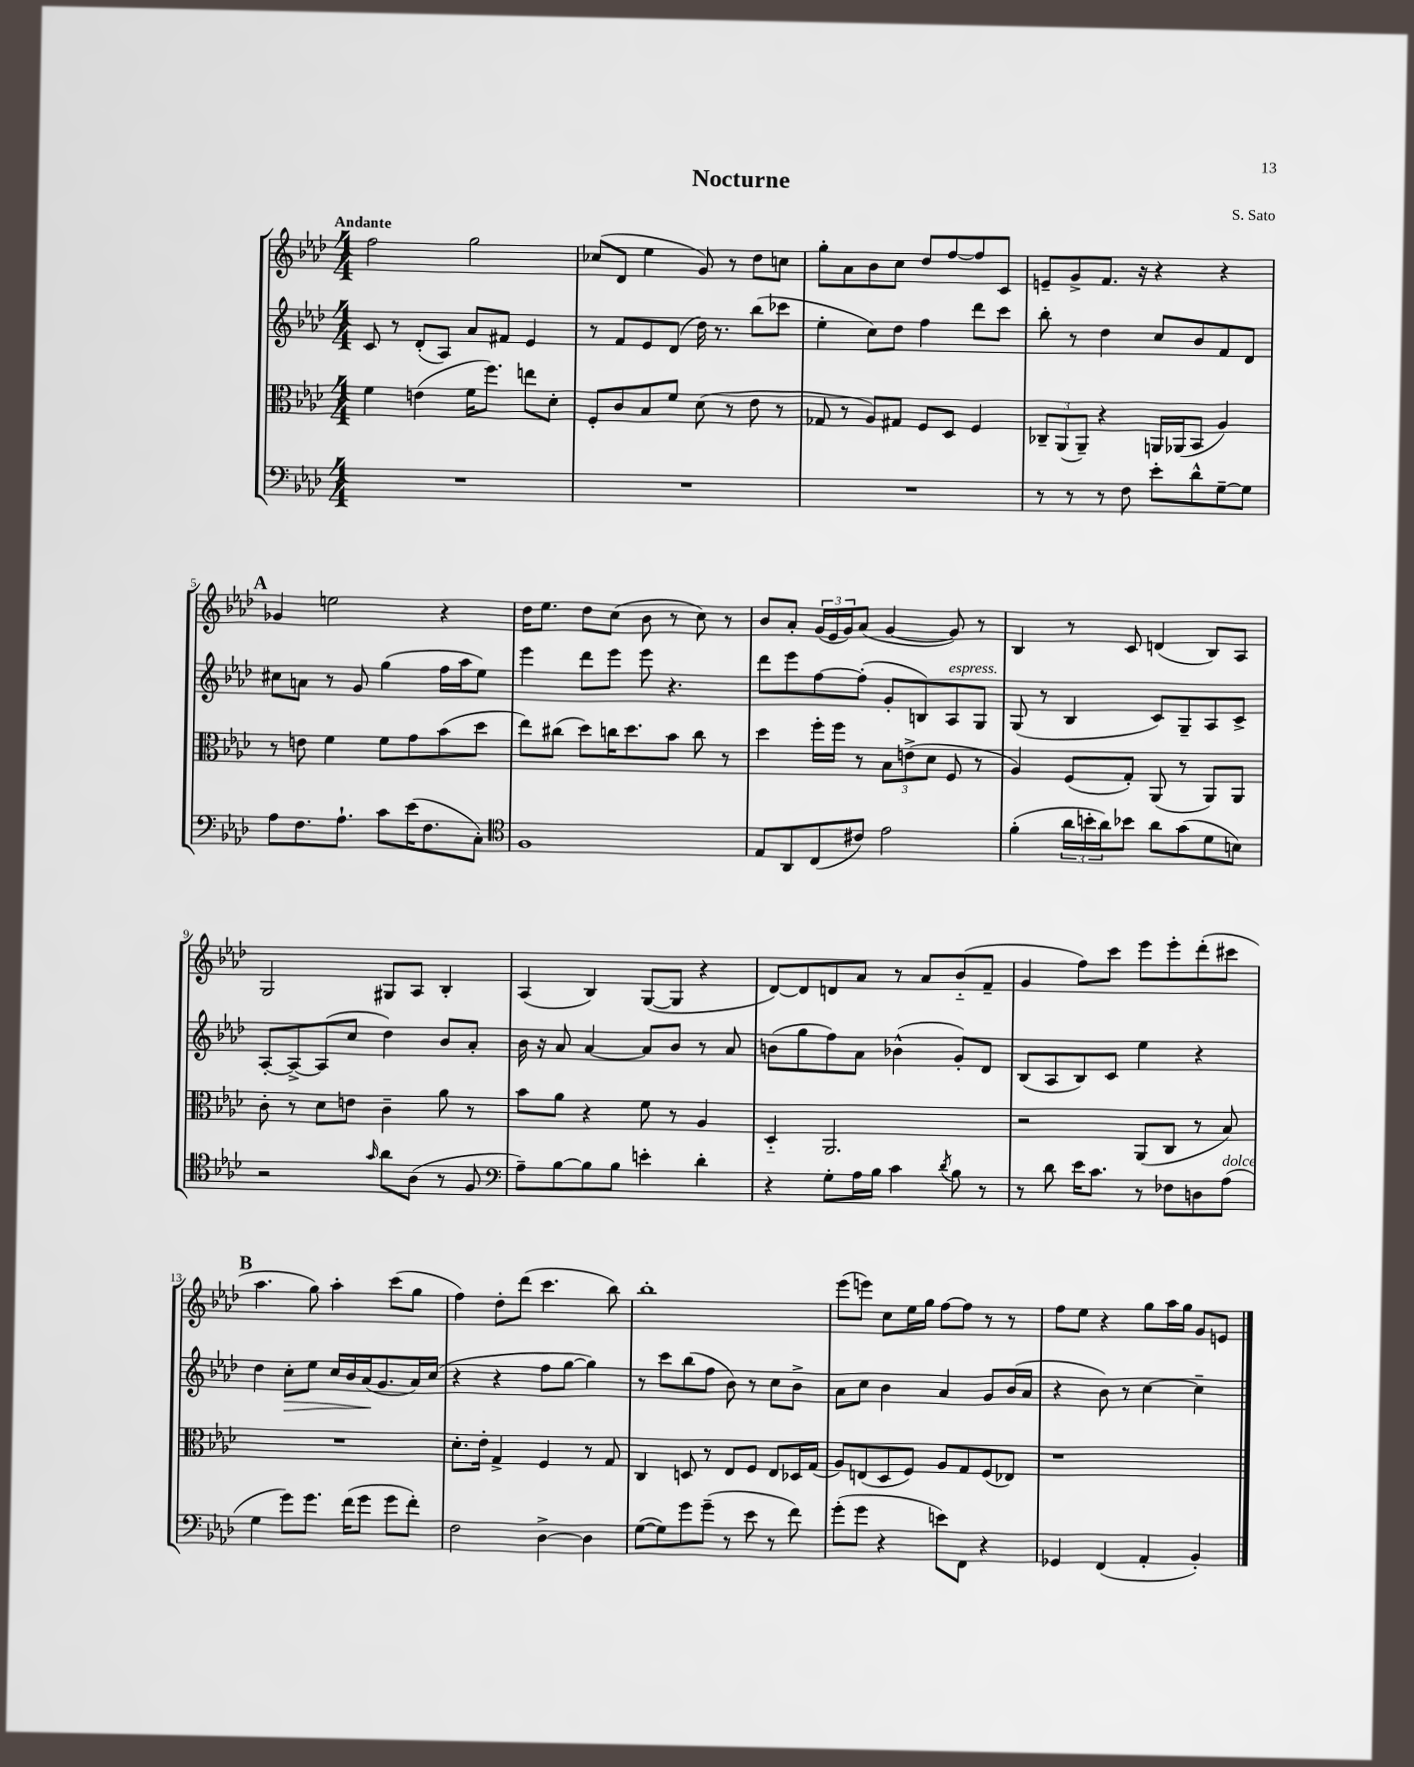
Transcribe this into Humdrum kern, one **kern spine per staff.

**kern	**kern	**kern	**kern
*staff4	*staff3	*staff2	*staff1
*clefF4	*clefC3	*clefG2	*clefG2
*k[b-e-a-d-]	*k[b-e-a-d-]	*k[b-e-a-d-]	*k[b-e-a-d-]
*M4/4	*M4/4	*M4/4	*M4/4
1r	4f\	8c/	2ff\
.	.	8r	.
.	(4e\	(8d-'/L	.
.	.	8A-/J)	.
.	16f\LK	8a-/L	2gg\
.	8.ff\J)	.	.
.	.	8f#/J	.
.	8ee\L	4e-/	.
.	8d-'\J	.	.
=	=	=	=
1r	8F'/L	8r	(8cc-/L
.	8c/	8f/L	8d-/J
.	8B-/	8e-/	4ee-\
.	8f/J	(8d-/J	.
.	(8d-\	16dd-\)	8g/)
.	.	8.r	.
.	8r	.	8r
.	8e-\	(8bb-\L	8dd-\L
.	8r	8ccc-\J	8cc\J
=	=	=	=
1r	8G-/	4ee-'\	8gg'\L
.	8r	.	8a-\
.	8A-/L)	8cc\L)	8b-\
.	8G#/J	8dd-\J	8cc\J
.	8F/L	4ff\	8dd-/L
.	8D-/J	.	[8ff/
.	4F/	8ddd-\L	8ff/]
.	.	8ccc\J	8c/J
=	=	=	=
8r	12C-~/L	8bb-'\	8e~/L
.	(12AA-/	.	.
8r	.	8r	8g^/
.	12AA-~/J)	.	.
8r	4r	4dd-\	8.f/J
8F\	.	.	.
.	.	.	16r
8e-'\L	16AA/LL	8cc/L	4r
.	(16AA-/J	.	.
8d-^^\	8BB-/J	8b-/	.
[8G~\	4A-/)	8f/	4r
8G\]J	.	8d-/J	.
=	=	=	=
8A-\L	8r	8cc#\L	4g-/
8.F\	8e\	8a\J	.
.	4f\	8r	2ee\
8.A-`\J	.	.	.
.	.	8g/	.
8c\L	8f\L	(4gg\	.
(16e-\K	8g\	.	.
8.F\	.	.	.
.	(8b-\	16ff\LL	4r
.	.	16aa-\J	.
8C'\J)	8dd-\J	8ee-\J)	.
=	=	=	=
*clefC4	*	*	*
1F	8ee-\L)	4eee-\	16dd-\LK
.	.	.	8.ee-\J
.	(8cc#\J	.	.
.	8dd-\L)	8ddd-\L	8dd-\L
.	16cc\K	8eee-\J	(8cc\J
.	8.dd-\	.	.
.	.	8eee-\	8b-\
.	8b-\J	4.r	8r
.	8cc\	.	8cc\)
.	8r	.	8r
=	=	=	=
8E-/L	4dd-\	8ddd-\L	8b-/L
8AA-/	.	8eee-\	8a-'/J
(8C/	16ff'\LL	[8ff\	(24g/LL
.	.	.	24e-/
.	16ff\JJ	.	.
.	.	.	24g/J)
8c#/J)	8r	(8ff'\]J	(8a-/J
2e-\	12B-\L	8g'/L	[4g/
.	(12e^\	.	.
.	.	8B/)	.
.	12d-\J	.	.
.	8F/	8A-/	8g/])
.	8r	8G/J	8r
=	=	=	=
(4f'\	4A-/)	(8G/	4B-/
.	.	8r	.
24a-\LL	(8F/L	4B-/	8r
24b'\	.	.	.
24a-\J)	.	.	.
8b-\J	8G'/J)	.	8c/
8a-\L	(8AA-/	8c/L)	(4d/
(8g\	8r	8G~/	.
8d-\	8AA-/L)	8A-/	8B-/L)
8B\J)	8AA-/J	8c^/J	8A-/J
=	=	=	=
2r	8c'\	[8A-'/L	2G/
.	8r	8A-^/_	.
.	8d-\L	(8A-/]	.
.	8e\J	8cc/J	.
16qqg/	.	.	.
8a-\L	4c~\	4dd-\)	8G#/L
(8A-\J	.	.	8A-/J
8r	8a-\	8b-/L	4B-'/
8F/	8r	8a-'/J	.
=	=	=	=
*clefF4	*	*	*
8A-~\L)	8b-\L	16b-\	(4A-/
.	.	16r	.
[8B-\	8a-\J	8a-/	.
8B-\]	4r	[4a-/	4B-/)
8B-\J	.	.	.
4e'\	8f\	8a-/]L	([8G/L
.	8r	8b-/J	8G/]J
4d-'\	4A-/	8r	4r
.	.	8a-/	.
=	=	=	=
4r	4D-'~/	(8b\L	[8d-/L)
.	.	8gg\	8d-/]
8G'\L	2.AA-/	8ff\)	8d/
16A-\L	.	8a-\J	8a-/J
16B-\JJ	.	.	.
4c\	.	(4b-^^\	8r
.	.	.	8a-/L
8qd-/	.	.	.
8B-\	.	8g'/L)	(8b-'~/
8r	.	8d-/J	8f~/J
=	=	=	=
8r	2r	(8B-/L	4g/
8d-\	.	8A-/	.
16e-\LK	.	8B-/)	8ff\L)
8.c\J	.	.	.
.	.	8c/J	8ccc\J
8r	(8AA-/L	4ee-\	8eee-\L
8F-\L	8C/J	.	8eee-'\
8D\	8r	4r	(8ddd-'\
(8A-\J	8B-/)	.	8ccc#\J
=	=	=	=
4G\	1r	4dd-\	4.aa-\
8g\L)	.	8cc'\L	.
8.g\J	.	8ee-\J	8gg\)
.	.	16cc/LL	4aa-'\
(16f\LK	.	16b-/	.
8g\J	.	(16a-/J	.
.	.	8.g/	.
8g\L	.	.	(8ccc\L
8f'\J)	.	16a-/L)	8gg\J
.	.	(16cc/JJ	.
=	=	=	=
2F\	8.d-'\L	4r	4ff\)
.	16e-'\Jk	.	.
.	4G^/	4r	8dd-'\L
.	.	.	(8ddd-\J
[4D-^\	4F/	8ff\L	4.ccc\
.	.	[8gg\J	.
4D-\]	8r	4gg\])	.
.	8G/	.	8bb-\)
=	=	=	=
([8G\L	4C/	8r	1bb-'
8G\])	.	8ccc\L	.
8g\	8D/	(8bb-\	.
(8g~\J	8r	8ff\J	.
8r	8E-/L	8b-\)	.
8e-\	8F/J	8r	.
8r	8E-/L	8cc\L	.
8f\)	16D-/L	8b-^\J	.
.	(16G/JJ	.	.
=	=	=	=
(8g'\L	8A-/L)	8a-\L	(8eee-\L
8g\J	(8E/	8cc\J	8eee\J)
4r	8D-/	4b-\	8cc\L
.	8F/J)	.	16ee-\L
.	.	.	16gg\JJ
8e\L)	8A-/L	4a-/	[8ff\L
8FF\J	8G/	.	8ff\]J
4r	(8F/	8g/L	8r
.	8E-/J)	(16b-/L	8r
.	.	16a-/JJ	.
=	=	=	=
4GG-/	1r	4r	8ff\L
.	.	.	8ee-\J
(4FF/	.	8b-\)	4r
.	.	8r	.
4AA-'/	.	[4cc\	8gg\L
.	.	.	16aa-\L
.	.	.	16gg\JJ
4BB-'/)	.	4cc~\]	8g/L
.	.	.	8e/J
==	==	==	==
*-	*-	*-	*-
